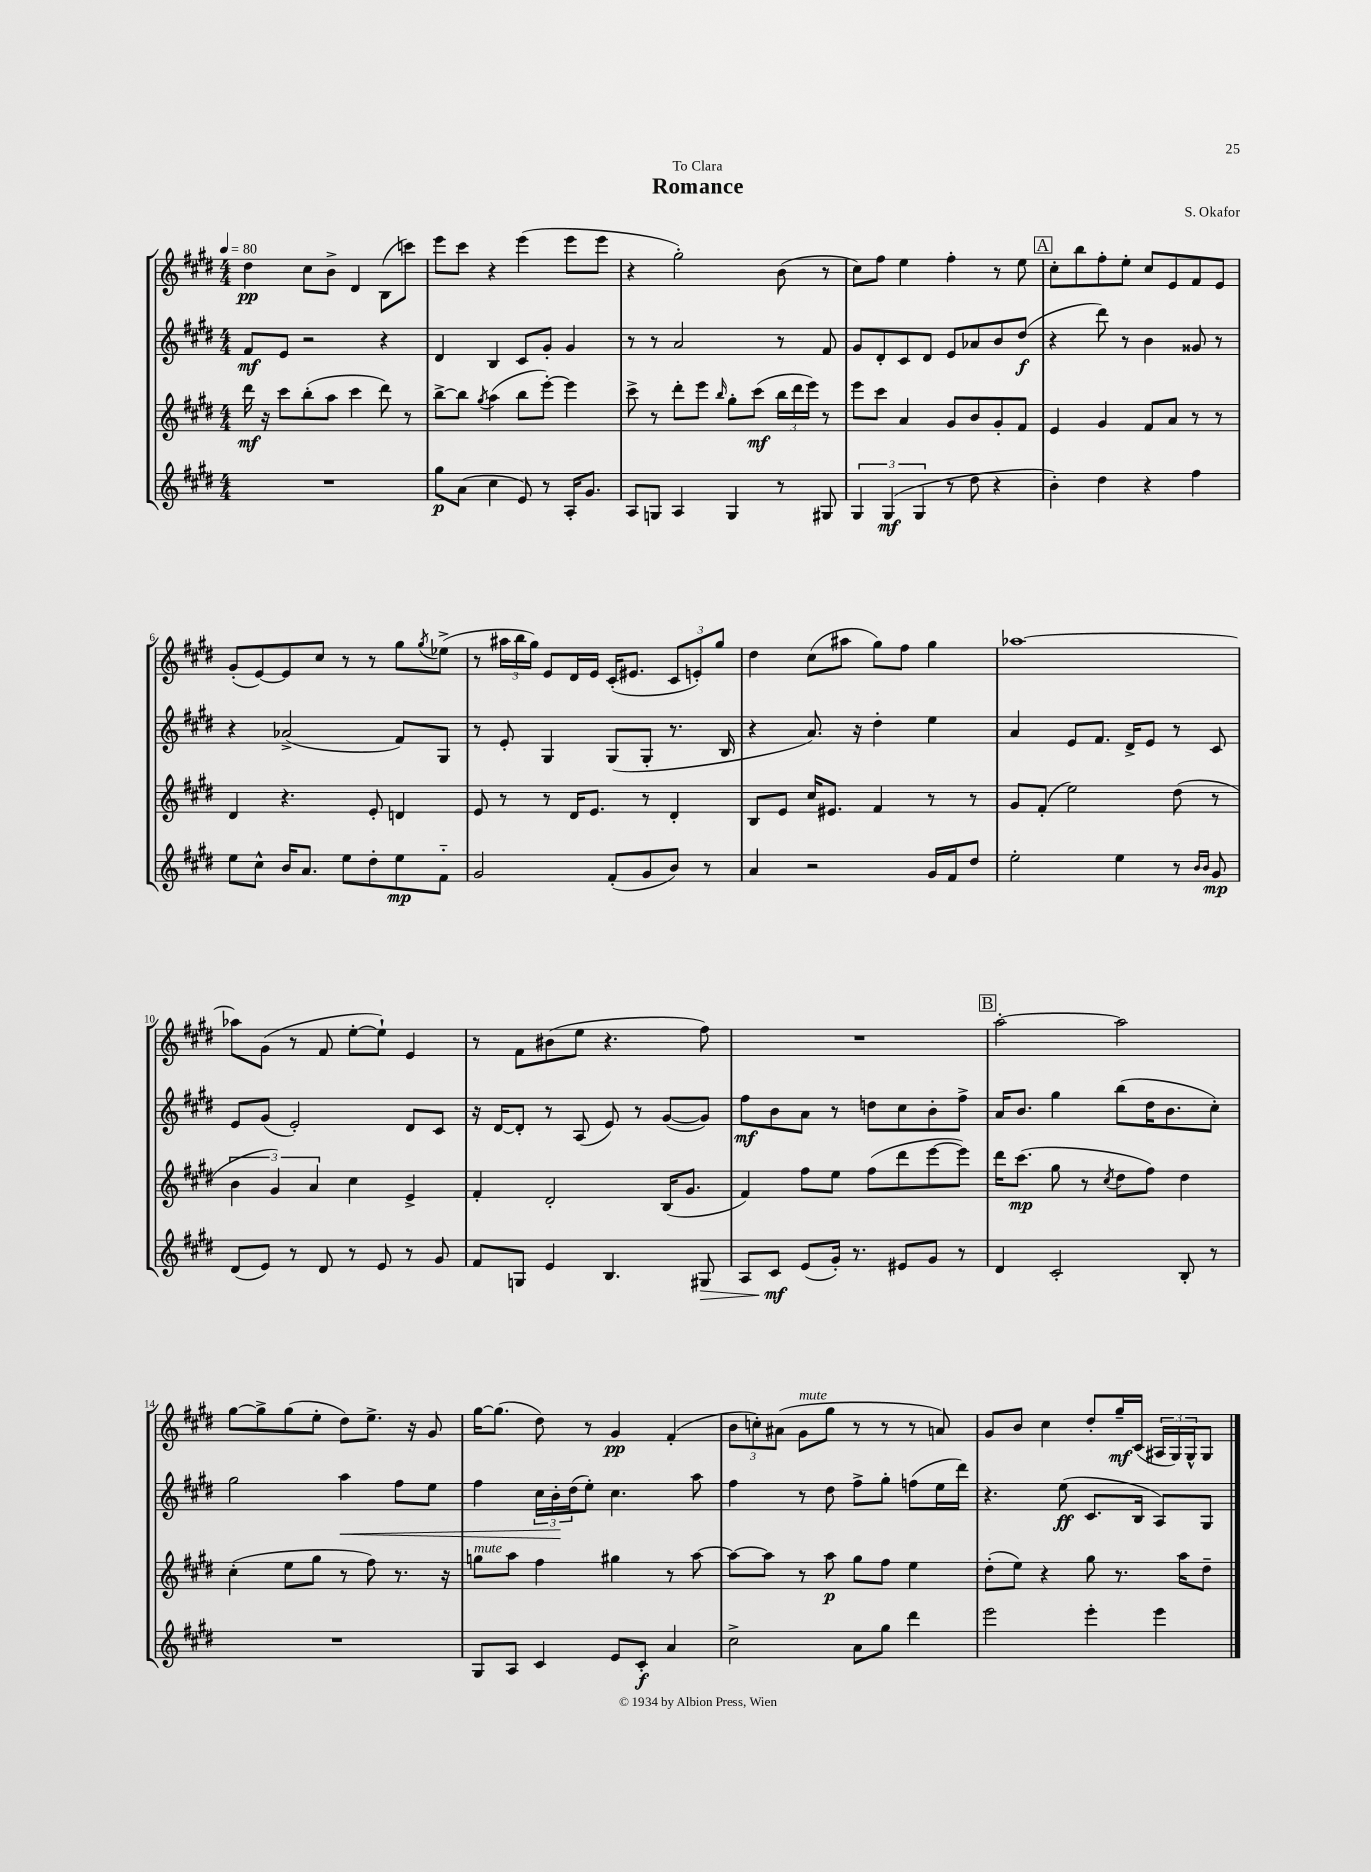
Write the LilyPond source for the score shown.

\header { title = "Romance" composer = "S. Okafor" dedication = "To Clara" }
<<
\new StaffGroup <<
\new Staff = "s0" {
    \clef treble \key e \major \numericTimeSignature \time 4/4 \tempo 4 = 80
    dis''4\pp cis''8 b'8-> dis'4 b8( c'''8) |
    e'''8 cis'''8 r4 e'''4( e'''8 e'''8 |
    r4 gis''2-.) b'8( r8 |
    cis''8) fis''8 e''4 fis''4-. r8 e''8 |
    \mark \markup { \box "A" } cis''8-. b''8 fis''8-. e''8-. cis''8 e'8 fis'8 e'8 |
    gis'8-.( e'8~) e'8 cis''8 r8 r8 gis''8 \acciaccatura { gis''8 } ees''8->( |
    r8 \tuplet 3/2 { ais''16 b''16 gis''16) } e'8 dis'16 e'16 cis'16-.( eis'8. \tuplet 3/2 { cis'8 e'8-.) gis''8 } |
    dis''4 cis''8( ais''8 gis''8) fis''8 gis''4 |
    aes''1~ |
    aes''8 gis'8( r8 fis'8 e''8~-. e''8-!) e'4 |
    r8 fis'8 bis'8( e''8 r4. fis''8) |
    R1 |
    \mark \markup { \box "B" } a''2~-. a''2 |
    gis''8~ gis''8-> gis''8( e''8-. dis''8) e''8.-> r16 gis'8 |
    gis''16~ gis''8.( dis''8) r8 gis'4\pp fis'4-.( |
    \tuplet 3/2 { b'8 c''8-.) ais'8( } gis'8^\markup { \italic "mute" } gis''8 r8 r8 r8 a'8) |
    gis'8 b'8 cis''4 dis''8-. gis''16--\mf cis'16( \tuplet 3/2 { ais16 gis16) gis16-^ } gis8 \bar "|." |
}
\new Staff = "s1" {
    \clef treble \key e \major \numericTimeSignature \time 4/4
    fis'8\mf e'8 r2 r4 |
    dis'4 b4 cis'8 gis'8-. gis'4 |
    r8 r8 a'2 r8 fis'8 |
    gis'8 dis'8-. cis'8 dis'8 e'8 aes'8 b'8 dis''8\f( |
    \mark \markup { \box "A" } r4 dis'''8) r8 b'4 gisis'8 r8 |
    r4 aes'2->( fis'8) gis8 |
    r8 e'8-. gis4 gis8( gis8-. r8. b16 |
    r4 a'8.) r16 dis''4-. e''4 |
    a'4 e'8 fis'8. dis'16-> e'8 r8 cis'8 |
    e'8 gis'8( e'2-.) dis'8 cis'8 |
    r16 dis'16~ dis'8-. r8 a8( e'8) r8 gis'8~( gis'8) |
    fis''8\mf b'8 a'8 r8 d''8 cis''8 b'8-. fis''8-> |
    \mark \markup { \box "B" } a'16 b'8. gis''4 b''8( dis''16 b'8. cis''8-.) |
    gis''2 a''4\< fis''8 e''8 |
    fis''4 \tuplet 3/2 { cis''16 b'16-.\! dis''16( } e''8-.) cis''4. a''8 |
    fis''4 r8 dis''8 fis''8-> gis''8-. f''8( e''16 dis'''16) |
    r4. e''8\ff( cis'8. b16 a8) gis8 \bar "|." |
}
\new Staff = "s2" {
    \clef treble \key e \major \numericTimeSignature \time 4/4
    dis'''16\mf r16 cis'''8 b''8-.( a''8 cis'''4 dis'''8) r8 |
    b''8~-> b''8 \acciaccatura { gis''8 } a''4( b''8 e'''8~-.) e'''4 |
    cis'''8-> r8 dis'''8-. e'''8 \grace { b''16 } gis''8-. cis'''8\mf( \tuplet 3/2 { b''16 dis'''16 e'''16) } r8 |
    e'''8 cis'''8 a'4 gis'8 b'8 gis'8-. fis'8 |
    \mark \markup { \box "A" } e'4 gis'4 fis'8 a'8 r8 r8 |
    dis'4 r4. e'8-. d'4 |
    e'8 r8 r8 dis'16 e'8. r8 dis'4-. |
    b8 e'8 cis''16 eis'8. fis'4 r8 r8 |
    gis'8 fis'8-.( e''2) dis''8( r8 |
    \tuplet 3/2 { b'4 gis'4) a'4 } cis''4 e'4-> |
    fis'4-. dis'2-. b16( gis'8. |
    fis'4) fis''8 e''8 fis''8( dis'''8 e'''8~ e'''8) |
    \mark \markup { \box "B" } dis'''16 cis'''8.\mp( gis''8 r8 \acciaccatura { cis''8 } dis''8 fis''8) dis''4 |
    cis''4-.( e''8 gis''8 r8 fis''8) r8. r16 |
    g''8^\markup { \italic "mute" } a''8 fis''4 gis''4 r8 a''8~ |
    a''8~ a''8 r8 a''8\p gis''8 fis''8 e''4 |
    dis''8-.( e''8) r4 gis''8 r8. a''16 dis''8-- \bar "|." |
}
\new Staff = "s3" {
    \clef treble \key e \major \numericTimeSignature \time 4/4
    R1 |
    gis''8\p a'8( cis''4 e'8) r8 a16-. gis'8. |
    a8 g8 a4 g4 r8 gis8 |
    \tuplet 3/2 { gis4 gis4\mf( gis4 } r8 dis''8 r4 |
    \mark \markup { \box "A" } b'4-.) dis''4 r4 fis''4 |
    e''8 cis''8-^ b'16 a'8. e''8 dis''8-. e''8\mp fis'8-_ |
    gis'2 fis'8-.( gis'8 b'8) r8 |
    a'4 r2 gis'16 fis'16 dis''8 |
    e''2-. e''4 r8 \grace { b'16 b'16 } gis'8\mp |
    dis'8( e'8) r8 dis'8 r8 e'8 r8 gis'8 |
    fis'8 g8 e'4 b4. gis8\> |
    a8 cis'8\mf\! e'8( gis'16-.) r8. eis'8 gis'8 r8 |
    \mark \markup { \box "B" } dis'4 cis'2-. b8-. r8 |
    R1 |
    gis8 a8 cis'4 e'8 cis'8-.\f a'4 |
    cis''2-> a'8 gis''8 dis'''4 |
    e'''2 e'''4-. e'''4 \bar "|." |
}
>>
>>
